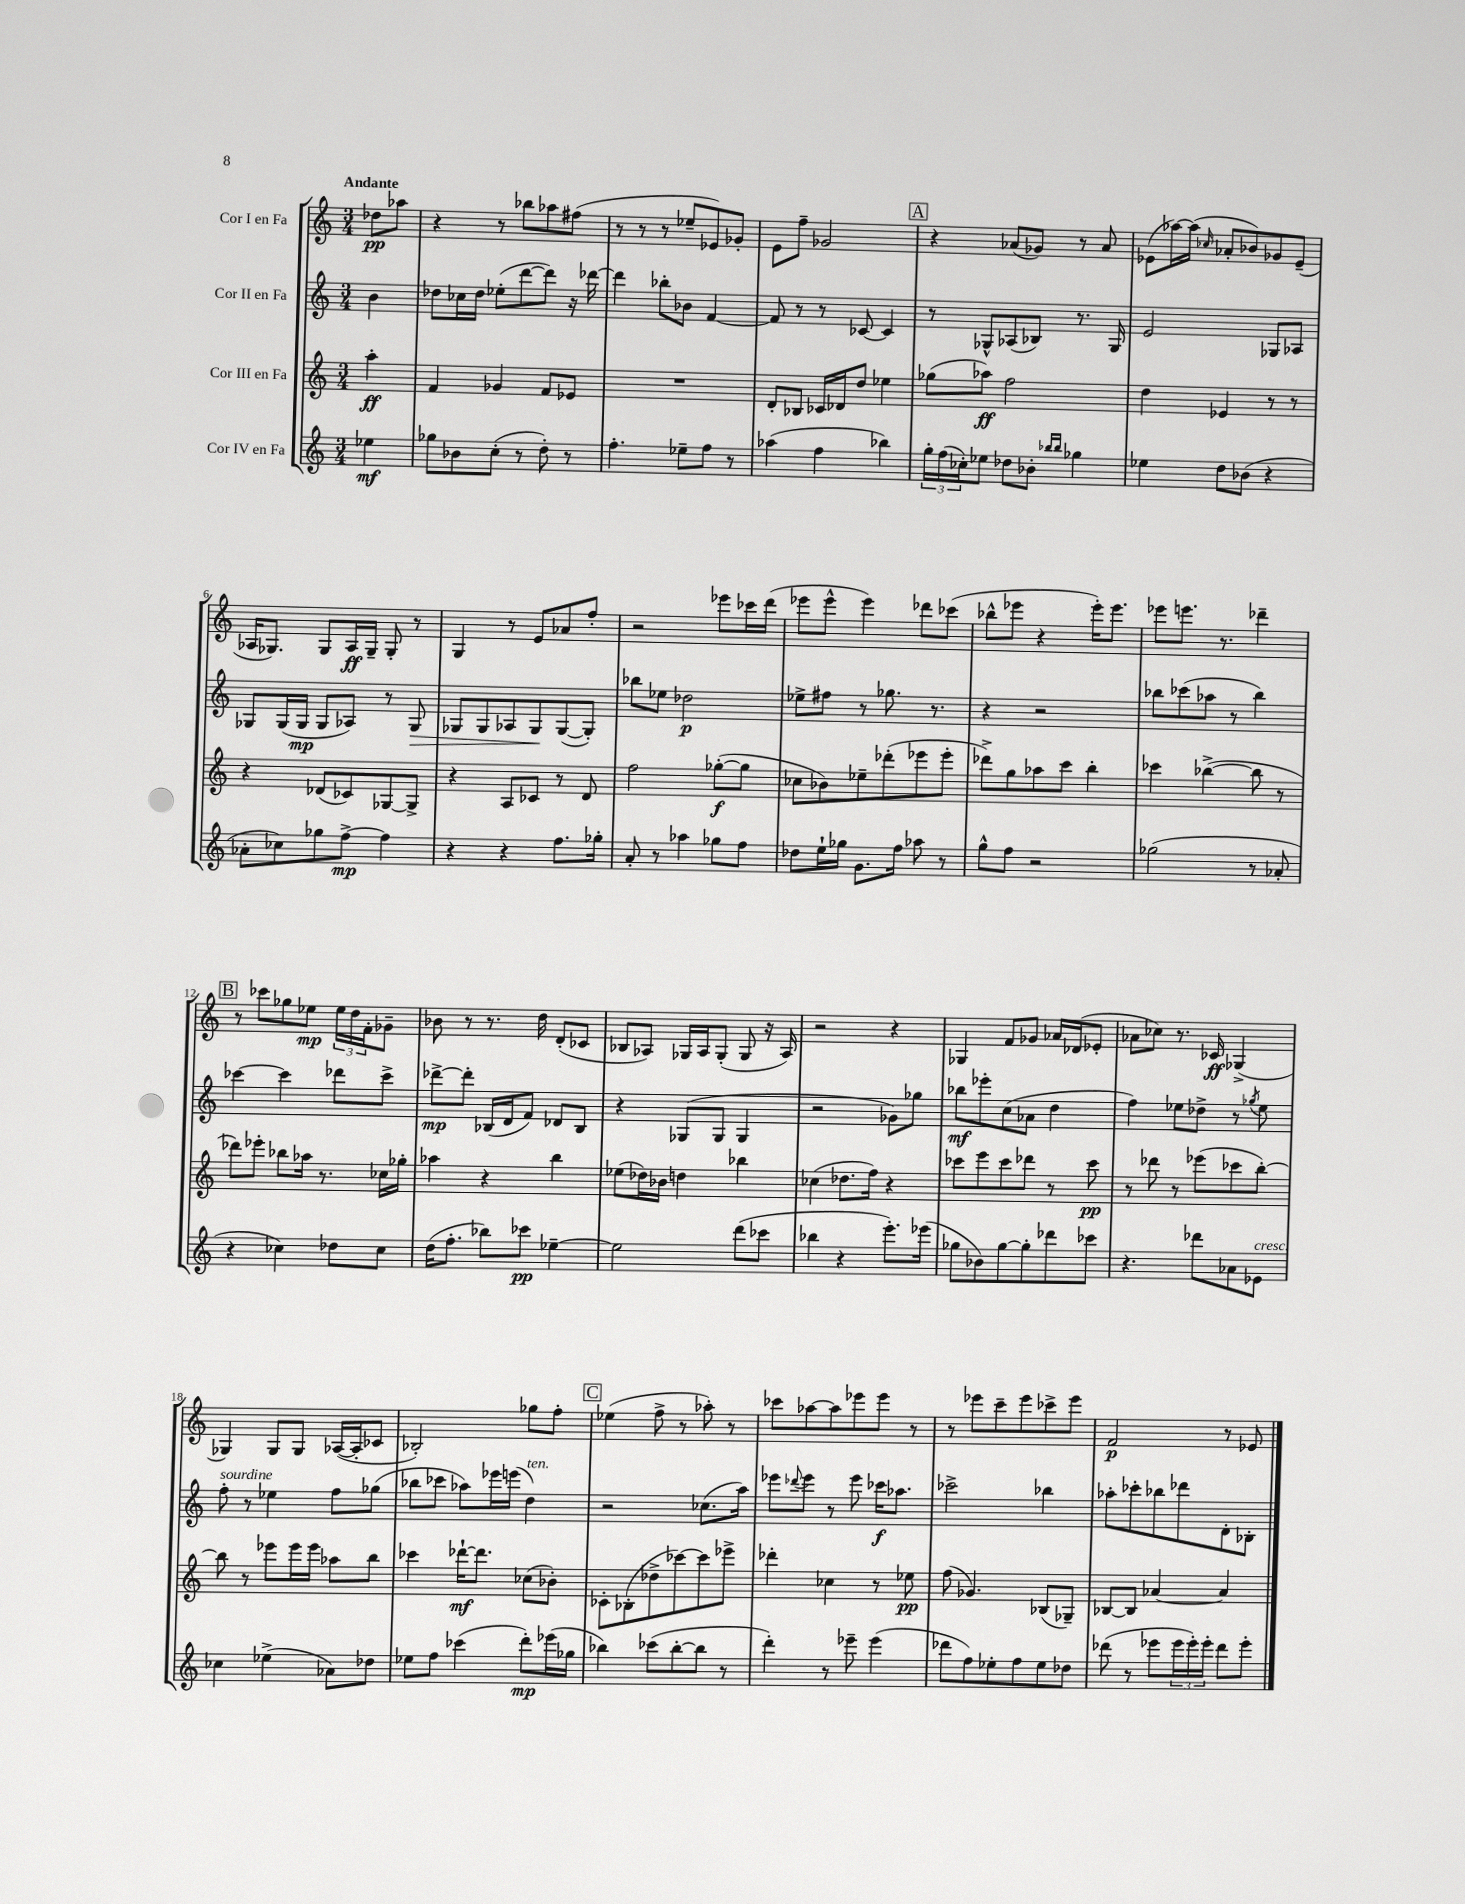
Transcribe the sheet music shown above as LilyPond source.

<<
\new StaffGroup <<
\new Staff = "s0" \with { instrumentName = "Cor I en Fa" } {
    \clef treble \key c \major \numericTimeSignature \time 3/4 \partial 4 \tempo "Andante"
    des''8\pp aes''8 |
    r4 r8 bes''8 aes''8 fis''8( |
    r8 r8 r8 ees''8-- ees'8) ges'8-. |
    e'8 f''8-- ges'2 |
    \mark \markup { \box "A" } r4 aes'8( ges'8) r8 aes'8 |
    ees'8( aes''16~) aes''16( \grace { ces''16 } aes'8-. bes'8) ges'8 ees'8--( |
    aes16 ges8.) ges8 aes16\ff ges16-- ges8-. r8 |
    g4 r8 e'8 aes'8 f''8-. |
    r2 ees'''8 ces'''16 d'''16( |
    ees'''8 ees'''8-^ ees'''4) des'''8 ces'''8( |
    bes''8-^ ees'''8 r4 ees'''16-.) ees'''8. |
    ees'''8 e'''8. r8. des'''4-- |
    \mark \markup { \box "B" } r8 ces'''8 ges''8 ees''8\mp \tuplet 3/2 { ees''16 d''16 f'16-. } ges'8-- |
    bes'8 r8 r8. d''16 d'8-.( ces'8 |
    bes8 aes8) ges16 aes16 ges8-.( ges8 r16 aes16) |
    r2 r4 |
    ges4 f'8 ges'8 aes'16 des'16( ees'8-. |
    aes'8 ces''8) r8. ces'16\ff ges4->( |
    ges4) ges8 ges8 aes16~( aes16-. ces'8 |
    bes2-.) ges''8 f''8-. |
    \mark \markup { \box "C" } ees''4( f''8-> r8 aes''8-.) r8 |
    ces'''8 aes''8~ aes''8 ees'''8 ees'''8 r8 |
    r8 ees'''8 c'''8-- ees'''8 ces'''8-> ees'''8 |
    f'2\p r8 ees'8 \bar "|." |
}
\new Staff = "s1" \with { instrumentName = "Cor II en Fa" } {
    \clef treble \key c \major \numericTimeSignature \time 3/4 \partial 4
    b'4 |
    des''8 ces''16 des''16 ees''8-.( d'''8~ d'''8) r16 des'''16~ |
    des'''4 bes''8-. bes'8 f'4~ |
    f'8 r8 r8 ces'8~ ces'4 |
    \mark \markup { \box "A" } r8 ges8-^ aes8( bes8) r8. ges16 |
    e'2 ges8 aes8 |
    ges8 ges16( ges16\mp ges8 aes8) r8 ges8\> |
    ges8 ges8 aes8 ges8\! ges8~( ges8-.) |
    bes''8 ees''8 des''2\p |
    ees''8-> fis''8 r8 ges''8. r8. |
    r4 r2 |
    bes''8 ces'''8( aes''8 r8 bes''4) |
    \mark \markup { \box "B" } ces'''4~ ces'''4 des'''8 ces'''8-> |
    des'''8~->\mp des'''8-. bes16( d'16 f'8) des'8 bes8 |
    r4 ges8( ges8 ges4 |
    r2 ges'8) ges''8 |
    bes''8\mf ees'''8-. c''8( aes'8 d''4 |
    f''4) ees''8 des''8-> r8 \acciaccatura { ges''8 } ees''8 |
    f''8-.^\markup { \italic "sourdine" } r8 ees''4 f''8 ges''8( |
    bes''8 ces'''8 aes''8) ees'''16 e'''16( d''4^\markup { \italic "ten." }) |
    \mark \markup { \box "C" } r2 ces''8.( a''16) |
    ees'''8 \appoggiatura { des'''8 } ees'''8 r8 ees'''8 ces'''16\f aes''8. |
    ces'''2-> bes''4 |
    aes''8-. ces'''8-. bes''8 des'''8 d'8-. bes8-. \bar "|." |
}
\new Staff = "s2" \with { instrumentName = "Cor III en Fa" } {
    \clef treble \key c \major \numericTimeSignature \time 3/4 \partial 4
    a''4-.\ff |
    f'4 ges'4 f'8 ees'8 |
    R2. |
    d'8-. bes8 ces'16 des'16 d''8 ees''4 |
    \mark \markup { \box "A" } ges''8( aes''8\ff) f''2 |
    d''4 ees'4 r8 r8 |
    r4 des'8( ces'8) ges8~ ges8-> |
    r4 a8 ces'8 r8 d'8 |
    f''2 ges''8~-.\f( ges''8 |
    ces''8 bes'8) ees''8-- des'''8-.( ees'''8 ees'''8-. |
    des'''8->) g''8 aes''8 c'''8 b''4-. |
    ces'''4 bes''4~->( bes''8 r8 |
    \mark \markup { \box "B" } des'''8) ees'''8-. bes''8 aes''16 r8. ces''16 ges''16-. |
    aes''4 r4 b''4 |
    ees''8( des''16) bes'16 d''4 bes''4 |
    ces''4( des''8. f''16) r4 |
    ces'''8 e'''8 ces'''8 des'''8 r8 ces'''8\pp |
    r8 des'''8 r8 ees'''8( ces'''8 b''8~-.) |
    b''8 r8 ees'''8 ees'''16 ees'''16 aes''8 b''8 |
    ces'''4 des'''16~-!\mf des'''8. ces''8( bes'8-.) |
    \mark \markup { \box "C" } ces'8-. bes8-.( des''8-> ces'''8~) ces'''8 ees'''8-> |
    des'''4-. ces''4 r8 ees''8\pp |
    f''8( ges'4.) bes8( ges8--) |
    bes8~ bes8 aes'4~ aes'4 \bar "|." |
}
\new Staff = "s3" \with { instrumentName = "Cor IV en Fa" } {
    \clef treble \key c \major \numericTimeSignature \time 3/4 \partial 4
    ees''4\mf |
    ges''8 bes'8 c''8-.( r8 d''8-.) r8 |
    f''4.-. ees''8-- f''8 r8 |
    aes''4( f''4 bes''4) |
    \mark \markup { \box "A" } \tuplet 3/2 { g''16-. f''16( ces''16-.) } ees''8 des''8 bes'8-. \grace { bes''16 bes''16 } ges''4 |
    ees''4 d''8 bes'8( r4 |
    aes'8-. ces''8) ges''8 f''8~->\mp f''4 |
    r4 r4 f''8. ges''16-. |
    a'8-. r8 aes''4 ges''8 f''8 |
    des''8 e''16-! ges''16 g'8. f''16 aes''8 r8 |
    g''8-^ f''8 r2 |
    ges''2( r8 aes'8-. |
    \mark \markup { \box "B" } r4 ces''4) des''8 ces''8 |
    d''16( f''8.-. bes''8) ces'''8\pp ees''4~-- |
    ees''2 d'''8( ces'''8 |
    bes''4 r4 e'''8.-.) ees'''16( |
    ges''8 bes'8) ges''8~ ges''8-. des'''8 ces'''8 |
    r4. des'''8 aes'8 ees'8^\markup { \italic "cresc." } |
    ces''4 ees''4->( aes'8) des''8 |
    ees''8 f''8 ces'''4( d'''8-.\mp) ees'''16( ges''16 |
    \mark \markup { \box "C" } bes''4) ces'''8( bes''8~-. bes''8 r8 |
    d'''4-.) r8 ees'''8-- ees'''4( |
    des'''8 f''8) ees''8-. f''8 ees''8 des''8 |
    des'''8( r8 ees'''8 \tuplet 3/2 { ees'''16 ees'''16-.) ees'''16-. } des'''8 ees'''8-. \bar "|." |
}
>>
>>
